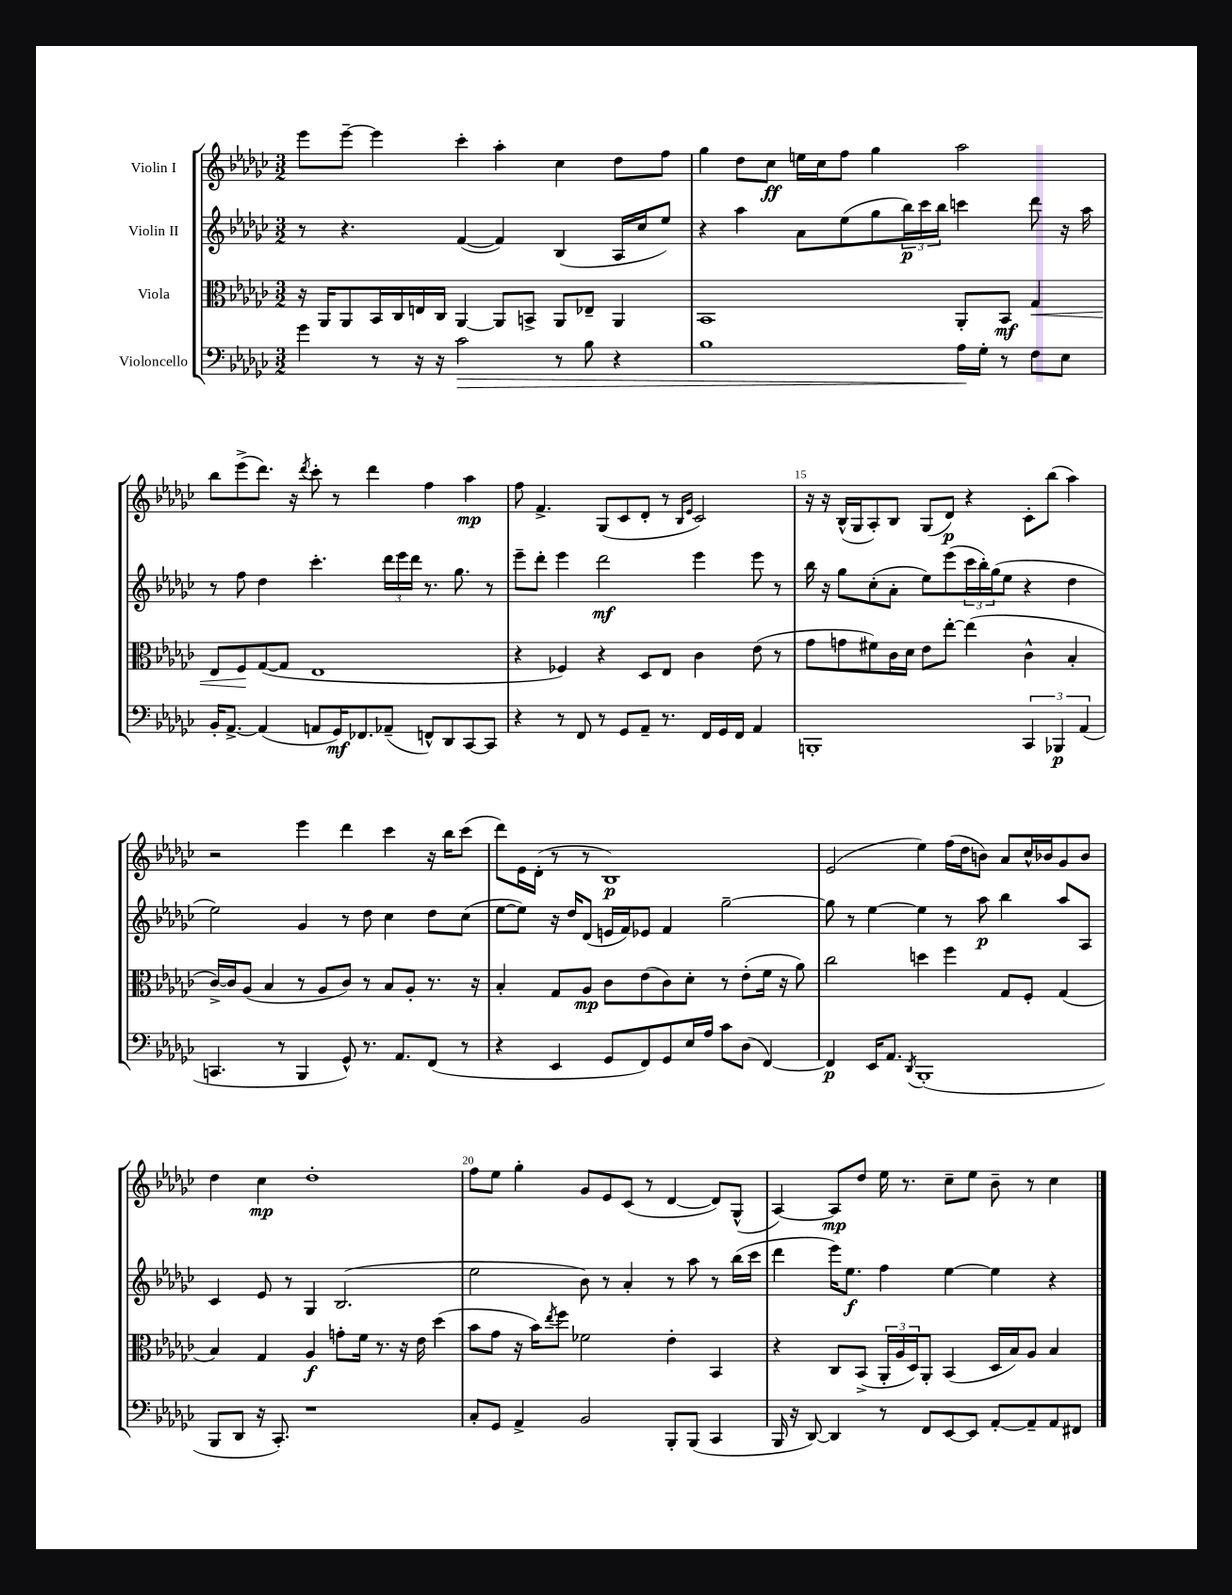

**kern	**dynam	**kern	**dynam	**kern	**dynam	**kern	**dynam
*part4	*part4	*part3	*part3	*part2	*part2	*part1	*part1
*staff4	*staff4	*staff3	*staff3	*staff2	*staff2	*staff1	*staff1
*I"Violoncello	*	*I"Viola	*	*I"Violin II	*	*I"Violin I	*
*clefF4	*	*clefC3	*	*clefG2	*	*clefG2	*
*k[b-e-a-d-g-c-]	*	*k[b-e-a-d-g-c-]	*	*k[b-e-a-d-g-c-]	*	*k[b-e-a-d-g-c-]	*
*M3/2	*	*M3/2	*	*M3/2	*	*M3/2	*
=11	=11	=11	=11	=11	=11	=11	=11
4g-\	.	16r	.	8r	.	8eee-\L	.
.	.	16AA-/KL	.	.	.	.	.
.	.	8AA-/	.	4.r	.	[8eee-~\J	.
8r	.	16BB-/L	.	.	.	4eee-\]	.
.	.	16C-/	.	.	.	.	.
16r	.	16En/	.	.	.	.	.
16r	.	16C-/JJ	.	.	.	.	.
!	!LO:HP:b	!	!	!	!	!	!
2c-\	>	[4AA-/	.	([4f/	.	4ccc-'\	.
.	.	8AA-/L]	.	4f/])	.	4aa-'\	.
.	.	8BBn^/J	.	.	.	.	.
8r	.	8AA-/L	.	(4B-/	.	4cc-\	.
8B-\	.	8E-X~/J	.	.	.	.	.
4r	.	4AA-/	.	16A-/LL	.	8dd-\L	.
.	.	.	.	16cc-/J	.	.	.
.	.	.	.	8ee-/J)	.	8ff\J	.
=12	=12	=12	=12	=12	=12	=12	=12
1B-	.	1BB-	.	4r	.	4gg-\	.
.	.	.	.	4aa-\	.	8dd-\L	.
.	.	.	.	.	.	8cc-\J	ff
.	.	.	.	8a-\L	.	16een\LL	.
.	.	.	.	.	.	16cc-\J	.
.	.	.	.	(8ee-\	.	8ff\J	.
.	.	.	.	8gg-\	.	4gg-\	.
.	.	.	.	24bb-\L)	p	.	.
.	.	.	.	24ccc-\	.	.	.
.	.	.	.	24bb-\JJ	.	.	.
16A-\LL	.	8AA-'/L	.	4cccn\	.	2aa-\	.
16G-'\JJ	]	.	.	.	.	.	.
8r	.	8BB-/J	mf	.	.	.	.
!	!	!	!LO:HP:b	!	!	!	!
8F\L	.	4G-/	<	8ddd-\	.	.	.
8E-\J	.	.	.	16r	.	.	.
.	.	.	.	16aa-\	.	.	.
!!LO:LB:g=z
=13	=13	=13	=13	=13	=13	=13	=13
16BB-'/KL	.	8E-/L	.	8r	.	8bb-\L	.
[8.AA-^/J	.	.	.	.	.	.	.
.	.	8F/	.	8ff\	.	(8eee-^\	.
(4AA-/]	.	([8G-/	[	4dd-\	.	8.ddd-\J)	.
.	.	8G-/J]	.	.	.	.	.
.	.	.	.	.	.	16r	.
.	.	.	.	.	.	8qddd-/	.
8AAn/L	.	1E-	.	4.ccc-'\	.	8ccc-'\	.
16GG-/K)	mf	.	.	.	.	8r	.
8.FF-X/	.	.	.	.	.	.	.
.	.	.	.	.	.	4ddd-\	.
(8AA-X~/J	.	.	.	24ddd-\LL	.	.	.
.	.	.	.	24eee-\	.	.	.
.	.	.	.	24ddd-\JJ	.	.	.
8FFn^^/L)	.	.	.	8.r	.	4ff\	.
8DD-/	.	.	.	.	.	.	.
.	.	.	.	8.gg-\	.	.	.
[8CC-/	.	.	.	.	.	4aa-\	mp
8CC-/J]	.	.	.	8r	.	.	.
=14	=14	=14	=14	=14	=14	=14	=14
4r	.	4r	.	8eee-~\L	.	8ff\	.
.	.	.	.	8ddd-'\J	.	4.f^/	.
8r	.	4F-X/)	.	4eee-\	.	.	.
8FF/	.	.	.	.	.	.	.
8r	.	4r	.	2ddd-\	mf	(8G-/L	.
8GG-/L	.	.	.	.	.	8c-/	.
8AA-~/J	.	8D-/L	.	.	.	8d-'/J	.
8.r	.	8E-/J	.	.	.	8r	.
.	.	.	.	.	.	16qqB-/LL	.
.	.	.	.	.	.	16qqe-/JJ	.
.	.	4c-\	.	4eee-\	.	2c-/)	.
16FF/LL	.	.	.	.	.	.	.
16GG-/	.	.	.	.	.	.	.
16FF/JJ	.	.	.	.	.	.	.
4AA-/	.	(8e-\	.	8eee-\	.	.	.
.	.	8r	.	8r	.	.	.
=15	=15	=15	=15	=15	=15	=15	=15
1BBBn'	.	8g-\L	.	16bb-\	.	16r	.
.	.	.	.	16r	.	16r	.
.	.	8gn\	.	8gg-\L	.	(16B-^^/LL	.
.	.	.	.	.	.	16G-/J	.
.	.	8f#X\)	.	(8cc-'\	.	8A-'/)	.
.	.	16c-\L	.	8a-'\J	.	8B-/J	.
.	.	16d-\JJ	.	.	.	.	.
.	.	8e-\L	.	8ee-\L)	.	(8G-/L	.
.	.	[8ee-'\J	.	(8eee-\	.	8d-/J)	p
.	.	(4ee-\]	.	24ccc-\L	.	4r	.
.	.	.	.	24bb-'\)	.	.	.
.	.	.	.	(24gg-\J	.	.	.
.	.	.	.	8ee-\J	.	.	.
6CC-/	.	4c-^^\	.	4r	.	8c-'\L	.
.	.	.	.	.	.	(8bb-\J	.
6BBB-X/	p	.	.	.	.	.	.
.	.	4B-'/	.	4dd-\	.	4aa-\)	.
(6AA-/	.	.	.	.	.	.	.
!!LO:LB:g=z
=16	=16	=16	=16	=16	=16	=16	=16
4.CCn/	.	[16c-^/LL)	.	2ee-\)	.	2r	.
.	.	16c-/J]	.	.	.	.	.
.	.	(8A-/J	.	.	.	.	.
.	.	4B-/	.	.	.	.	.
8r	.	.	.	.	.	.	.
4BBB-/	.	8r	.	4g-/	.	4eee-\	.
.	.	8A-/L	.	.	.	.	.
8GG-^^/)	.	8c-/J)	.	8r	.	4ddd-\	.
8.r	.	8r	.	8dd-\	.	.	.
.	.	8B-/L	.	4cc-\	.	4ccc-\	.
8.AA-/L	.	.	.	.	.	.	.
.	.	8A-'/J	.	.	.	.	.
(8FF/J	.	8.r	.	8dd-\L	.	16r	.
.	.	.	.	.	.	16bb-\KL	.
8r	.	.	.	(8cc-\J	.	(8ccc-\J	.
.	.	16r	.	.	.	.	.
=17	=17	=17	=17	=17	=17	=17	=17
4r	.	4B-'/	.	[8ee-\L	.	8ddd-\L)	.
.	.	.	.	8ee-\J])	.	16e-\L	.
.	.	.	.	.	.	(16d-'\JJ	.
4EE-/	.	8G-/L	.	16r	.	8r	.
.	.	.	.	16dd-/KL	.	.	.
.	.	8A-/J	mp	(8d-/J	.	8r	.
8GG-/L	.	8c-\L	.	16en/LL	.	1B-)	p
.	.	.	.	16f/J)	.	.	.
8FF/)	.	(8e-\	.	8e-X/J	.	.	.
8GG-/	.	8c-\)	.	4f/	.	.	.
16E-/L	.	8d-'\J	.	.	.	.	.
16A-/JJ	.	.	.	.	.	.	.
8c-\L	.	8r	.	[2gg-~\	.	.	.
(8D-\J	.	(8e-'\L	.	.	.	.	.
[4FF/)	.	16f\Jk	.	.	.	.	.
.	.	16r	.	.	.	.	.
.	.	8a-\)	.	.	.	.	.
=18	=18	=18	=18	=18	=18	=18	=18
4FF/]	p	2cc-\	.	8gg-\]	.	(2e-/	.
.	.	.	.	8r	.	.	.
16EE-/KL	.	.	.	[4ee-\	.	.	.
8.AA-/J	.	.	.	.	.	.	.
8qDD-/	.	.	.	.	.	.	.
(1BBB-'	.	4ddn\	.	4ee-\]	.	4ee-\)	.
.	.	4ff\	.	8r	.	(16ff\LL	.
.	.	.	.	.	.	16dd-\J	.
.	.	.	.	8aa-\	p	8bn\J)	.
.	.	8G-/L	.	4bb-\	.	8a-/L	.
.	.	8F'/J	.	.	.	16cc-^^/L	.
.	.	.	.	.	.	16b-X/J	.
.	.	(4G-/	.	8aa-/L	.	8g-/	.
.	.	.	.	8A-/J	.	8b-/J	.
!!LO:LB:g=z
=19	=19	=19	=19	=19	=19	=19	=19
8BBB-/L	.	4B-/)	.	4c-/	.	4dd-\	.
8DD-/J	.	.	.	.	.	.	.
16r	.	4G-/	.	8e-/	.	4cc-\	mp
8.CC-'/)	.	.	.	.	.	.	.
.	.	.	.	8r	.	.	.
1r	.	4A-/	f	4G-/	.	1dd-'	.
.	.	8gn'\L	.	(2.B-/	.	.	.
.	.	16f\Jk	.	.	.	.	.
.	.	8.r	.	.	.	.	.
.	.	16r	.	.	.	.	.
.	.	16e-\	.	.	.	.	.
.	.	(4dd-\	.	.	.	.	.
=20	=20	=20	=20	=20	=20	=20	=20
8C-'/L	.	8b-\L	.	2ee-\	.	8ff\L	.
8GG-/J	.	8g-\J	.	.	.	8ee-\J	.
4AA-^/	.	16r	.	.	.	4gg-'\	.
.	.	16b-\KL)	.	.	.	.	.
.	.	8qee-/	.	.	.	.	.
.	.	8ff\J	.	.	.	.	.
2BB-/	.	2f-X\	.	8b-\)	.	8g-/L	.
.	.	.	.	8r	.	8e-/	.
.	.	.	.	4a-'/	.	(8c-/J	.
.	.	.	.	.	.	8r	.
8BBB-'/L	.	4e-'\	.	8r	.	[4d-/	.
(8BBB-/J	.	.	.	8aa-\	.	.	.
4CC-/	.	4BB-/	.	8r	.	8d-/L])	.
.	.	.	.	(16bb-\LL	.	(8G-^^/J	.
.	.	.	.	16ccc-\JJ	.	.	.
=21	=21	=21	=21	=21	=21	=21	=21
16BBB-/	.	4r	.	4ddd-\	.	[4A-/)	.
16r	.	.	.	.	.	.	.
[8DD-/)	.	.	.	.	.	.	.
4DD-/]	.	8C-/L	.	16eee-\KL)	.	8A-/L]	mp
.	.	.	.	8.ee-\J	f	.	.
.	.	(8BB-^/J	.	.	.	8dd-/J	.
8r	.	24AA-'/LL	.	4ff\	.	16ee-\	.
.	.	24A-/	.	.	.	.	.
.	.	.	.	.	.	8.r	.
.	.	24D-/J)	.	.	.	.	.
8FF/L	.	8AA-'/J	.	.	.	.	.
[8EE-/	.	(4BB-/	.	[4ee-\	.	8cc-~\L	.
8EE-/J]	.	.	.	.	.	8ee-\J	.
[8AA-'/L	.	16D-/LL	.	4ee-\]	.	8b-~\	.
.	.	16B-/J)	.	.	.	.	.
8AA-~/]	.	8A-/J	.	.	.	8r	.
8AA-/	.	4B-/	.	4r	.	4cc-\	.
8FF#X/J	.	.	.	.	.	.	.
==	==	==	==	==	==	==	==
*-	*-	*-	*-	*-	*-	*-	*-
